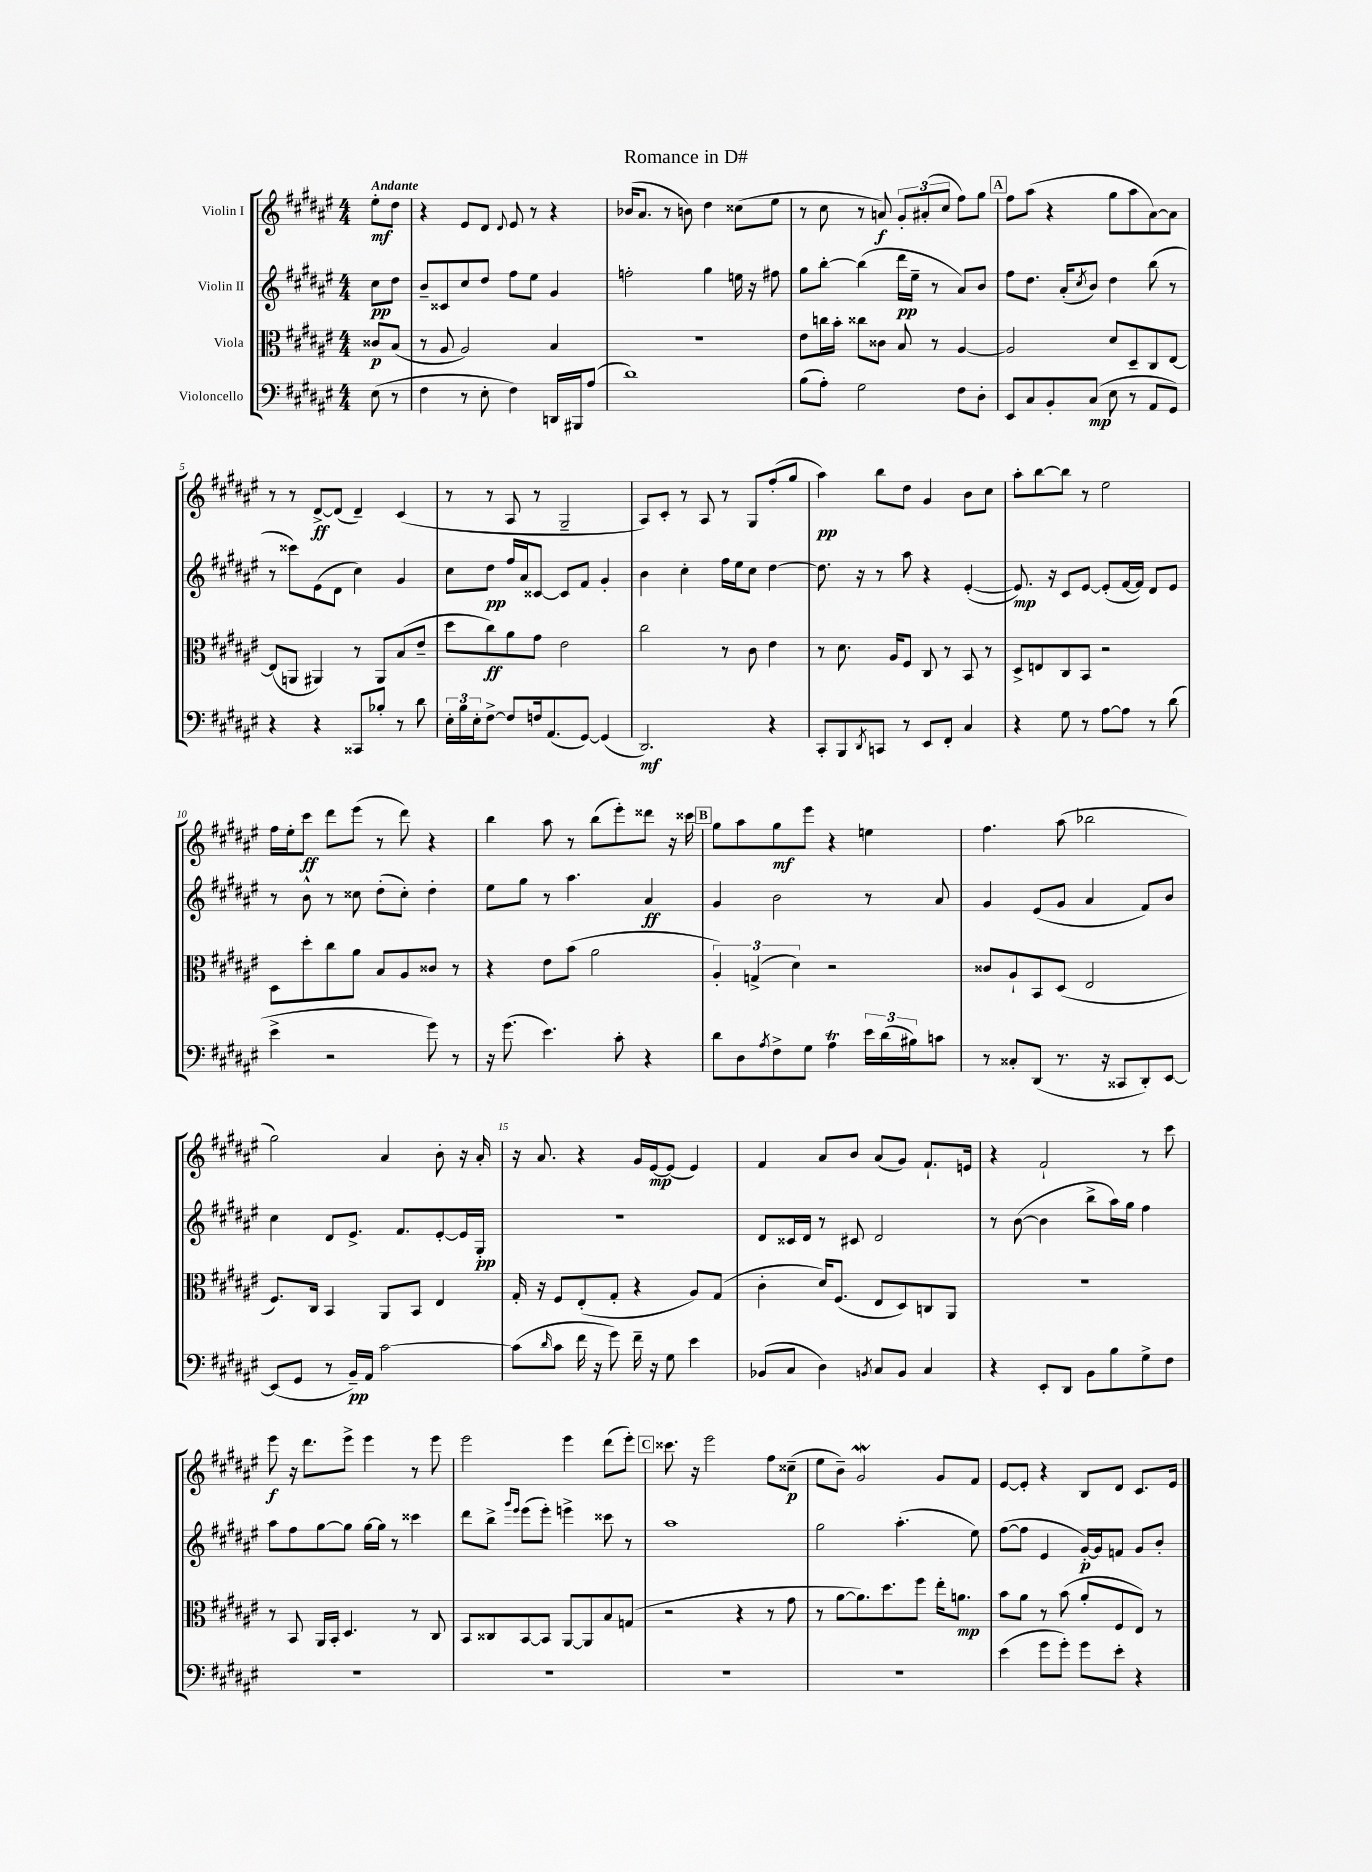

**kern	**kern	**kern	**kern
*staff4	*staff3	*staff2	*staff1
*clefF4	*clefC3	*clefG2	*clefG2
*k[f#c#g#d#a#e#]	*k[f#c#g#d#a#e#]	*k[f#c#g#d#a#e#]	*k[f#c#g#d#a#e#]
*M4/4	*M4/4	*M4/4	*M4/4
(8E#\	8c##/L	8cc#\L	8ee#'\L
8r	(8B/J	8dd#\J	8dd#\J
=	=	=	=
4F#\	8r	8b~/L	4r
.	8A#/	8c##/	.
8r	2A#/)	8cc#/	8e#/L
8E#'\	.	8dd#/J	8d#/J
.	.	.	8qqd#/
4F#\)	.	8ff#\L	8e#/
.	.	8ee#\J	8r
16DD/LL	4B/	4g#/	4r
16BBB#/J	.	.	.
(8A#/J	.	.	.
=	=	=	=
1d#)	1r	2ff'\	(16b-/LK
.	.	.	8.a#/J
.	.	.	8r
.	.	.	8b\)
.	.	4gg#\	4dd#\
.	.	16ee\	(8cc##\L
.	.	16r	.
.	.	8ff#\	8ee#\J
=	=	=	=
(8B\L	8e#\L	8gg#\L	8r
8A#'\J)	16cc\L	[8bb'\J	8cc#\
.	16b'\JJ	.	.
2G#\	8cc##\L	(4bb\]	8r
.	8c##\J	.	8a/)
.	8B/	16ddd#\LL	12g#'/L
.	.	16ee#~\JJ	.
.	.	.	(12a#'/
.	8r	8r	.
.	.	.	12cc#/J
8F#\L	[4A#/	8a#/L)	8ff#\L)
8D#'\J	.	8b/J	8gg#\J
=	=	=	=
8EE#/L	2A#/]	8ff#\L	8ff#\L
8C#/	.	8.dd#\J	(8aa#\J
8BB'/	.	.	4r
.	.	(16a#'/LK	.
.	.	8qcc#/	.
(8C#/J	.	8b/J)	.
8E#\	8d#/L	4dd#\	8gg#\L
8r	8D#~/	.	8aa#\
8AA#/L	8C#/	(8bb\	[8a#\)
8GG#/J)	[8E#/J	8r	8a#\]J
=	=	=	=
4r	(8E#/]L	8r	8r
.	8AA/J	8ccc##\L)	8r
4r	4AA#/)	(8e#\	[8d#^/L
.	.	8d#\J	(8d#/]J
8CC##/L	8r	4cc#\)	4d#~/)
8B-'/J	8AA#/L	.	.
8r	(8B/	4g#/	(4c#/
8d#\	8e#~/J	.	.
=	=	=	=
24E#'\LL	8dd#\L	8cc#\L	8r
24B\	.	.	.
24E#'\J	.	.	.
[8F#^\J	8cc#\)	8dd#\J	8r
8F#/]L	8a#\	16ff#/LL	8A#/
.	.	16a#/J	.
16F/k	8g#\J	[8c##/J	8r
(8.AA#/	.	.	.
.	2e#\	8c##/]L	2G#~/
[8GG#/J)	.	8f#/J	.
(4GG#/]	.	4g#'/	.
=	=	=	=
2.DD#/)	2cc#\	4b\	8A#/L)
.	.	.	8c#'/J
.	.	4cc#'\	8r
.	.	.	8A#/
.	8r	16ff#\LL	8r
.	.	16ee#\J	.
.	8c#\	8cc#\J	8G#/L
4r	4e#\	[4dd#\	(8ff#'/
.	.	.	8gg#/J
=	=	=	=
8CC#'/L	8r	8.dd#\]	4aa#\)
8BBB/	8.d#\	.	.
.	.	16r	.
8qDD#/	.	.	.
8CC/J	.	8r	8bb\L
.	16A#/LK	.	.
8r	8F#/J	8aa#\	8dd#\J
8EE#/L	8C#/	4r	4g#/
8FF#'/J	8r	.	.
4C#/	8BB/	([4e#'/	8b\L
.	8r	.	8cc#\J
=	=	=	=
4r	8D#^/L	8.e#/])	8aa#'\L
.	8E/	.	[8bb\
.	.	16r	.
8G#\	8C#/	8c#/L	8bb\]J
8r	8BB/J	[8e#/J	8r
[8A#\L	2r	(8e#'/]L	2ee#\
8A#\]J	.	[16f#/L	.
.	.	16f#/]JJ)	.
8r	.	8d#/L	.
(8d#\	.	8e#/J	.
=	=	=	=
4e#^\	8D#\L	8r	16ff#\LL
.	.	.	16ee#'\J
.	8dd#'\	8b^^\	8ccc#\J
2r	8cc#\	8r	8ddd#\L
.	8a#\J	8cc##\	(8eee#\J
.	8B/L	(8dd#'\L	8r
.	8A#/	8cc##'\J)	8ddd#\)
8g#\)	8c##/J	4dd#'\	4r
8r	8r	.	.
=	=	=	=
16r	4r	8ee#\L	4bb\
(8.g#\	.	.	.
.	.	8gg#\J	.
4.e#\)	8e#\L	8r	8aa#\
.	(8b\J	4.aa#\	8r
.	2a#\	.	(8bb\L
8c#'\	.	.	8eee#'\)
4r	.	4a#/	8ddd##\J
.	.	.	16r
.	.	.	16ccc##\
=	=	=	=
8d#\L	6A#'/)	4g#/	8gg#\L
8D#\	.	.	8aa#\
.	(6G^/	.	.
8qA#/	.	.	.
8F#^\	.	2b\	8gg#\
.	6d#\)	.	.
8G#\J	.	.	8eee#\J
4A#\	2r	.	4r
24e#\LL	.	8r	4ee\
(24d#\	.	.	.
24B#\J)	.	.	.
8c\J	.	8a#/	.
=	=	=	=
8r	8c##/L	4g#/	4.ff#\
8C##'/L	8A#`/	.	.
(8DD#/J	8BB/	(8e#/L	.
8.r	(8D#/J	8g#/J	(8aa#\
.	2E#/	4a#/	2bb-\
16r	.	.	.
8CC##/L	.	.	.
8DD#'/)	.	8f#/L)	.
[8EE#/J	.	8b/J	.
=	=	=	=
(8EE#/]L	8.F#/L)	4cc#\	2gg#\)
8GG#/J	.	.	.
.	16C#/Jk	.	.
8r	4BB/	8d#/L	.
16BB~/LL)	.	8.e#^/J	.
16AA#/JJ	.	.	.
[2c#\	8AA#/L	.	4a#/
.	.	8.f#/L	.
.	8BB/J	.	.
.	4E#/	[8e#'/	8b'\
.	.	16e#/]L	16r
.	.	16G#'/JJ	16a#'/
=	=	=	=
(8c#\]L	16G#'/	1r	16r
.	16r	.	8.a#/
16qqd#/	.	.	.
8c#\J	8F#/L	.	.
16f#\	(8E#'/	.	4r
16r	.	.	.
8g#\)	8G#'/J	.	.
16f#~\	4r	.	16g#/LL
16r	.	.	[16e#/J
8G#\	.	.	(8e#/]J
4e#\	8A#/L)	.	4e#/)
.	(8G#/J	.	.
=	=	=	=
(8BB-/L	4c#'\	8d#/L	4f#/
8C#/J	.	16c##/L	.
.	.	16d#/JJ	.
4D#\)	16d#/LK)	8r	8a#/L
.	(8.F#/J	.	.
.	.	8c#/	8b/J
8qBB/	.	.	.
8C#/L	8E#/L	2d#/	(8a#/L
8BB/J	8D#/)	.	8g#/J)
4C#/	8C/	.	8.f#`/L
.	8AA#/J	.	.
.	.	.	16e/Jk
=	=	=	=
4r	1r	8r	4r
.	.	([8b\	.
8EE#'/L	.	4b\]	2f#`/
8DD#/J	.	.	.
8BB\L	.	8bb^\L	.
8B\	.	16aa#\L)	.
.	.	16gg#\JJ	.
8G#^\	.	4ff#\	8r
8F#\J	.	.	8ccc#\
=	=	=	=
1r	8r	8aa#\L	8eee#\
.	8BB/	8ff#\	16r
.	.	.	8.ddd#\L
.	16AA#/LL	[8gg#\	.
.	16BB'/JJ	.	.
.	4.D#/	8gg#\]J	8eee#^\J
.	.	[16gg#\LL	4eee#\
.	.	16gg#\]JJ	.
.	.	8r	.
.	8r	4ccc##\	8r
.	8C#/	.	8eee#\
=	=	=	=
1r	8BB/L	8ddd#\L	2eee#\
.	8C##/	8bb^\J	.
.	.	16qqggg#/LL	.
.	.	16qqeee#/JJ	.
.	[8BB/	(8eee#\L	.
.	8BB/]J	8eee#'\J)	.
.	[8AA#/L	4eee^\	4eee#\
.	8AA#/]	.	.
.	8B/	8ccc##\	(8ddd#\L
.	(8G/J	8r	8eee#'\J)
=	=	=	=
1r	2r	1aa#	8.ccc##\
.	.	.	16r
.	.	.	2eee#\
.	4r	.	.
.	8r	.	8ff#\L
.	8g#\	.	(8cc##~\J
=	=	=	=
1r	8r	2gg#\	8ee#\L
.	[8a#\L	.	8b~\J)
.	8.a#\])	.	2g#/
.	8.dd#\	.	.
.	.	(4.aa#'\	.
.	8ff#\J	.	.
.	16ee#'\LK	.	8g#/L
.	8.a\J	.	.
.	.	8ee#\)	8f#/J
=	=	=	=
(4e#\	8b\L	([8ff#\L	[8e#/L
.	8a#\J	8ff#\]J	8e#'/]J
8g#\L	8r	4e#/	4r
8g#'\J)	(8b\	.	.
8g#\L	8a#'/L	[16g#'/LL)	8B/L
.	.	16g#/]J	.
8e#'\J	8F#/	8f/J	8d#/J
4r	8E#/J)	8g#/L	8.c#/L
.	8r	8b'/J	.
.	.	.	16e#/Jk
==	==	==	==
*-	*-	*-	*-
